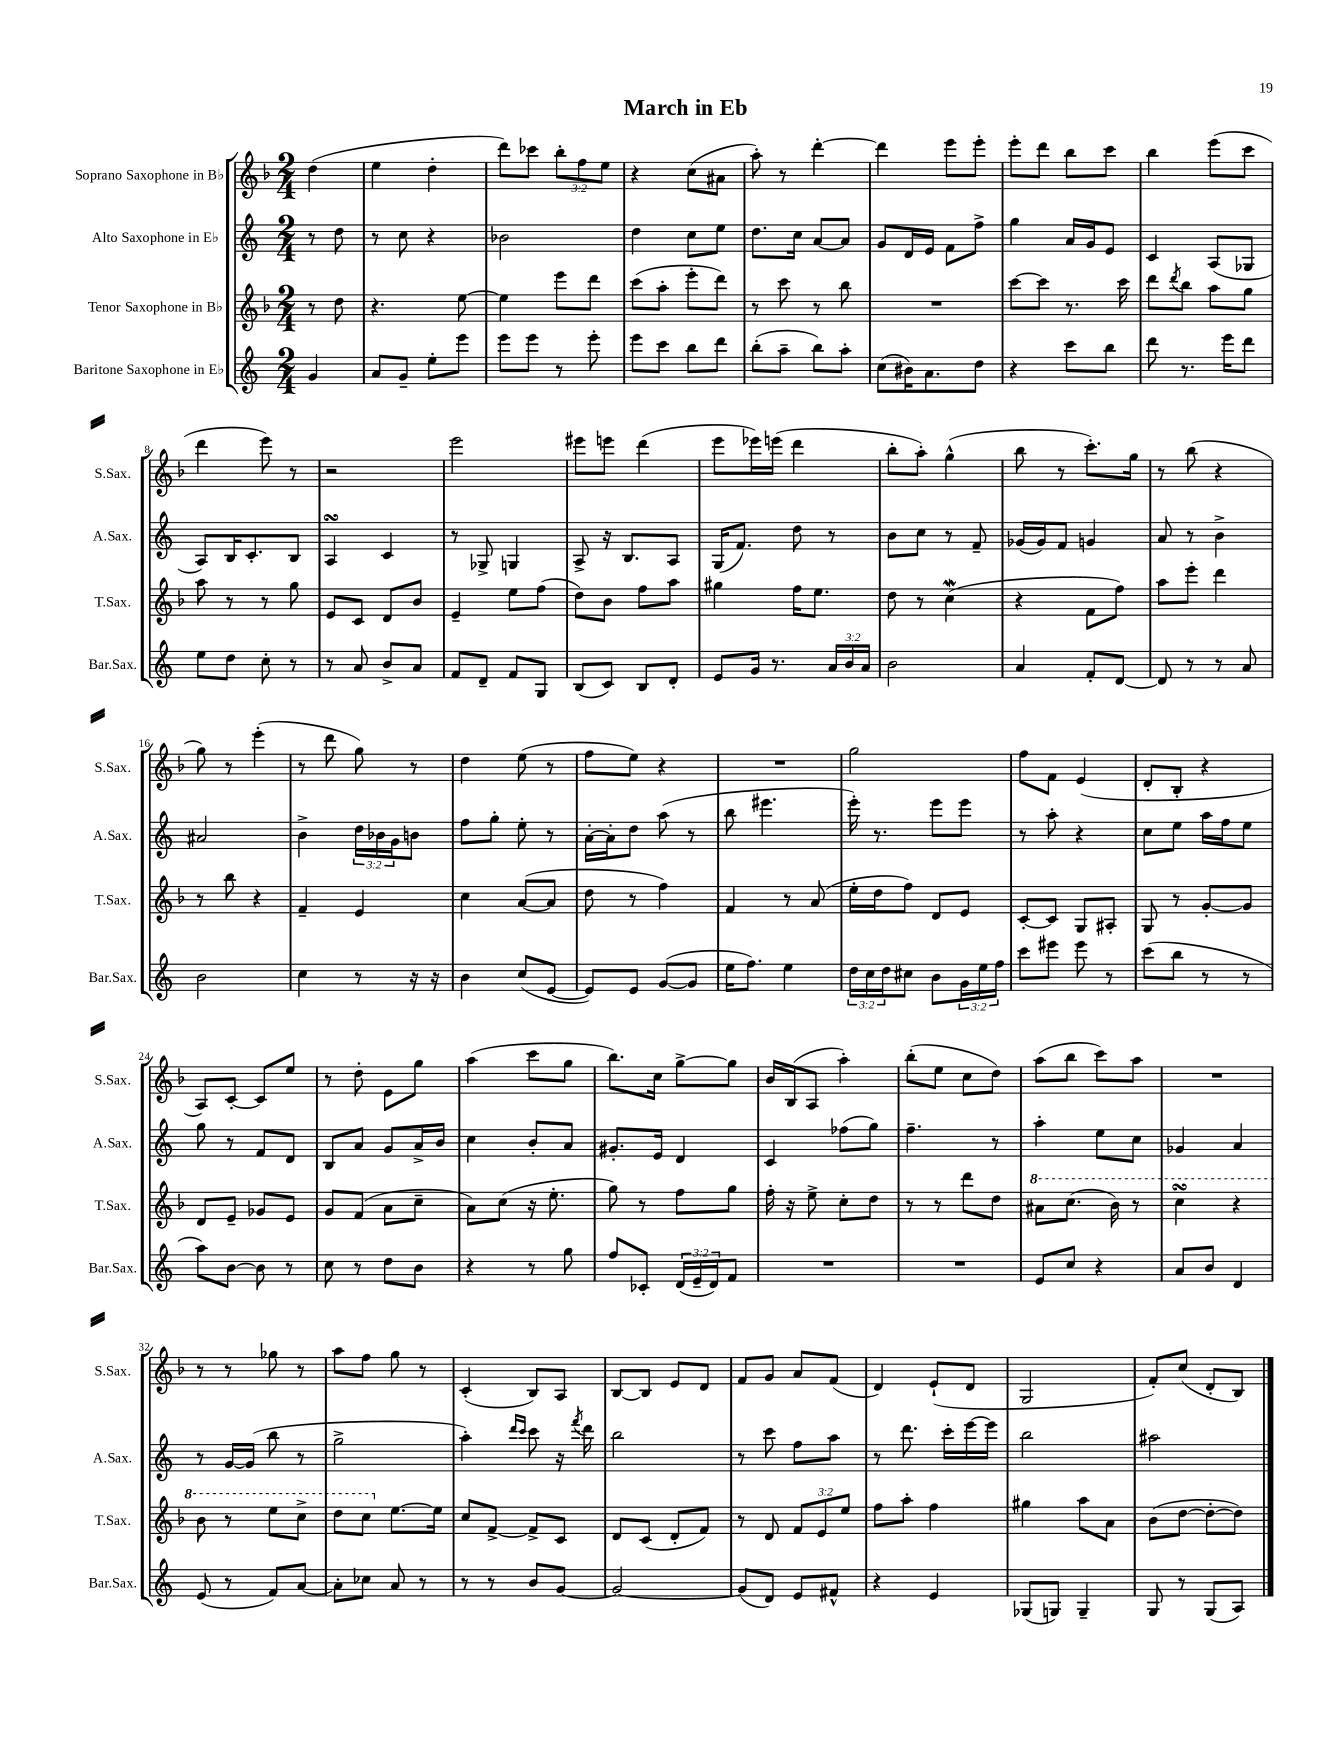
\header { title = "March in Eb" }
<<
\new StaffGroup <<
\new Staff = "s0" \with { instrumentName = "Soprano Saxophone in Bb" shortInstrumentName = "S.Sax." } {
    \clef treble \key f \major \numericTimeSignature \time 2/4 \override Staff.TupletNumber.text = #tuplet-number::calc-fraction-text \partial 4
    d''4( |
    e''4 d''4-. |
    d'''8) ces'''8 \tuplet 3/2 { bes''8-. f''8 e''8 } |
    r4 c''8( ais'8 |
    a''8-.) r8 d'''4~-. |
    d'''4 e'''8 e'''8-. |
    e'''8-. d'''8 bes''8 c'''8 |
    bes''4 e'''8( c'''8 |
    d'''4 e'''8) r8 |
    r2 |
    e'''2 |
    eis'''8 e'''8 d'''4( |
    e'''8 ees'''16) e'''16( d'''4 |
    bes''8-. a''8-.) g''4-^( |
    bes''8 r8 c'''8.-.) g''16 |
    r8 bes''8( r4 |
    g''8) r8 e'''4-.( |
    r8 d'''8 g''8) r8 |
    d''4 e''8( r8 |
    f''8 e''8) r4 |
    R2 |
    g''2 |
    f''8 f'8 e'4( |
    d'8-. bes8-. r4 |
    a8) c'8~-. c'8 e''8 |
    r8 d''8-. e'8 g''8 |
    a''4( c'''8 g''8 |
    bes''8.) c''16 g''8~-> g''8 |
    bes'16 bes16( a8 a''4-.) |
    bes''8-.( e''8 c''8 d''8) |
    a''8( bes''8 c'''8) a''8 |
    R2 |
    r8 r8 ges''8 r8 |
    a''8 f''8 g''8 r8 |
    c'4-.( bes8) a8 |
    bes8~ bes8 e'8 d'8 |
    f'8 g'8 a'8 f'8( |
    d'4) e'8-!( d'8 |
    g2 |
    f'8-.) c''8( d'8-. bes8) \bar "|." |
}
\new Staff = "s1" \with { instrumentName = "Alto Saxophone in Eb" shortInstrumentName = "A.Sax." } {
    \clef treble \key c \major \numericTimeSignature \time 2/4 \override Staff.TupletNumber.text = #tuplet-number::calc-fraction-text \partial 4
    r8 d''8 |
    r8 c''8 r4 |
    bes'2 |
    d''4 c''8 e''8 |
    d''8. c''16 a'8~ a'8 |
    g'8 d'16 e'16 f'8 f''8-> |
    g''4 a'16 g'16 e'8 |
    c'4 a8( ges8 |
    a8) b16 c'8.-. b8 |
    a4\turn c'4 |
    r8 ges8-> g4 |
    a8-> r16 b8. a8 |
    g16( f'8.) d''8 r8 |
    b'8 c''8 r8 f'8-- |
    ges'16( ges'16) f'8 g'4 |
    a'8 r8 b'4-> |
    ais'2 |
    b'4-> \tuplet 3/2 { d''16 bes'16 g'16 } b'8 |
    f''8 g''8-. e''8-. r8 |
    a'16~-. a'16-. d''8 a''8( r8 |
    b''8 eis'''4. |
    e'''16-.) r8. e'''8 e'''8 |
    r8 a''8-. r4 |
    c''8 e''8 a''16 f''16 e''8 |
    g''8 r8 f'8 d'8 |
    b8 a'8 g'8 a'16-> b'16 |
    c''4 b'8-. a'8 |
    gis'8.-. e'16 d'4 |
    c'4 fes''8( g''8) |
    f''4.-- r8 |
    a''4-. e''8 c''8 |
    ges'4 a'4 |
    r8 g'16~ g'16( b''8 r8 |
    g''2-> |
    a''4-.) \grace { d'''16 c'''16 } c'''8 r16 \acciaccatura { f'''8 } d'''16 |
    b''2 |
    r8 c'''8 f''8 a''8 |
    r8 d'''8. c'''16-. e'''16~ e'''16 |
    b''2 |
    ais''2 \bar "|." |
}
\new Staff = "s2" \with { instrumentName = "Tenor Saxophone in Bb" shortInstrumentName = "T.Sax." } {
    \clef treble \key f \major \numericTimeSignature \time 2/4 \override Staff.TupletNumber.text = #tuplet-number::calc-fraction-text \partial 4
    r8 d''8 |
    r4. e''8~ |
    e''4 e'''8 d'''8 |
    c'''8( a''8-. e'''8-. d'''8) |
    r8 c'''8 r8 bes''8 |
    R2 |
    c'''8~ c'''8 r8. c'''16 |
    d'''8 \acciaccatura { d'''8 } bes''8 a''8 g''8 |
    a''8 r8 r8 g''8 |
    e'8 c'8 d'8 bes'8 |
    e'4-- e''8 f''8( |
    d''8) bes'8 f''8 a''8 |
    gis''4 f''16 e''8. |
    d''8 r8 c''4\mordent( |
    r4 f'8 f''8) |
    a''8 e'''8-. d'''4 |
    r8 bes''8 r4 |
    f'4-- e'4 |
    c''4 a'8~( a'8 |
    d''8 r8 f''4) |
    f'4 r8 a'8( |
    e''16-. d''16 f''8) d'8 e'8 |
    c'8~-. c'8 g8 ais8-. |
    g8 r8 g'8~-. g'8 |
    d'8 e'8-- ges'8 e'8 |
    g'8 f'8( a'8 c''8-- |
    a'8) c''8( r16 e''8.-. |
    g''8) r8 f''8 g''8 |
    f''16-. r16 e''8-> c''8-. d''8 |
    r8 r8 d'''8 d''8 |
    \ottava #1 ais''8 c'''8.( bes''16) r8 |
    c'''4\turn r4 |
    bes''8 r8 e'''8 c'''8-> |
    d'''8 c'''8 \ottava #0 e''8.~ e''16 |
    c''8 f'8~-> f'8-> c'8 |
    d'8 c'8( d'8-. f'8) |
    r8 d'8 \tuplet 3/2 { f'8 e'8 e''8 } |
    f''8 a''8-. f''4 |
    gis''4 a''8 a'8 |
    bes'8( d''8~ d''8~-. d''8) \bar "|." |
}
\new Staff = "s3" \with { instrumentName = "Baritone Saxophone in Eb" shortInstrumentName = "Bar.Sax." } {
    \clef treble \key c \major \numericTimeSignature \time 2/4 \override Staff.TupletNumber.text = #tuplet-number::calc-fraction-text \partial 4
    g'4 |
    a'8 g'8-- e''8-. e'''8 |
    e'''8 e'''8 r8 e'''8-. |
    e'''8 c'''8 b''8 d'''8 |
    b''8-.( a''8-- b''8) a''8-. |
    c''8( bis'16) a'8. d''8 |
    r4 c'''8 b''8 |
    d'''8 r8. e'''16 d'''8 |
    e''8 d''8 c''8-. r8 |
    r8 a'8 b'8-> a'8 |
    f'8 d'8-- f'8 g8 |
    b8( c'8) b8 d'8-. |
    e'8 g'16 r8. \tuplet 3/2 { a'16 b'16 a'16 } |
    b'2 |
    a'4 f'8-. d'8~ |
    d'8 r8 r8 a'8 |
    b'2 |
    c''4 r8 r16 r16 |
    b'4 c''8( e'8~ |
    e'8) e'8 g'8~( g'8 |
    e''16 f''8.) e''4 |
    \tuplet 3/2 { d''16 c''16 d''16 } cis''8 b'8 \tuplet 3/2 { g'16 e''16 f''16 } |
    c'''8 eis'''8 eis'''8 r8 |
    c'''8( b''8 r8 r8 |
    a''8) b'8~ b'8 r8 |
    c''8 r8 d''8 b'8 |
    r4 r8 g''8 |
    f''8 ces'8-. \tuplet 3/2 { d'16( e'16-- d'16) } f'8 |
    R2 |
    R2 |
    e'8 c''8 r4 |
    a'8 b'8 d'4 |
    e'8( r8 f'8) a'8~ |
    a'8-. ces''8 a'8 r8 |
    r8 r8 b'8 g'8~ |
    g'2~ |
    g'8( d'8) e'8 fis'8-^ |
    r4 e'4 |
    ges8( g8) g4-- |
    g8 r8 g8( a8) \bar "|." |
}
>>
>>
